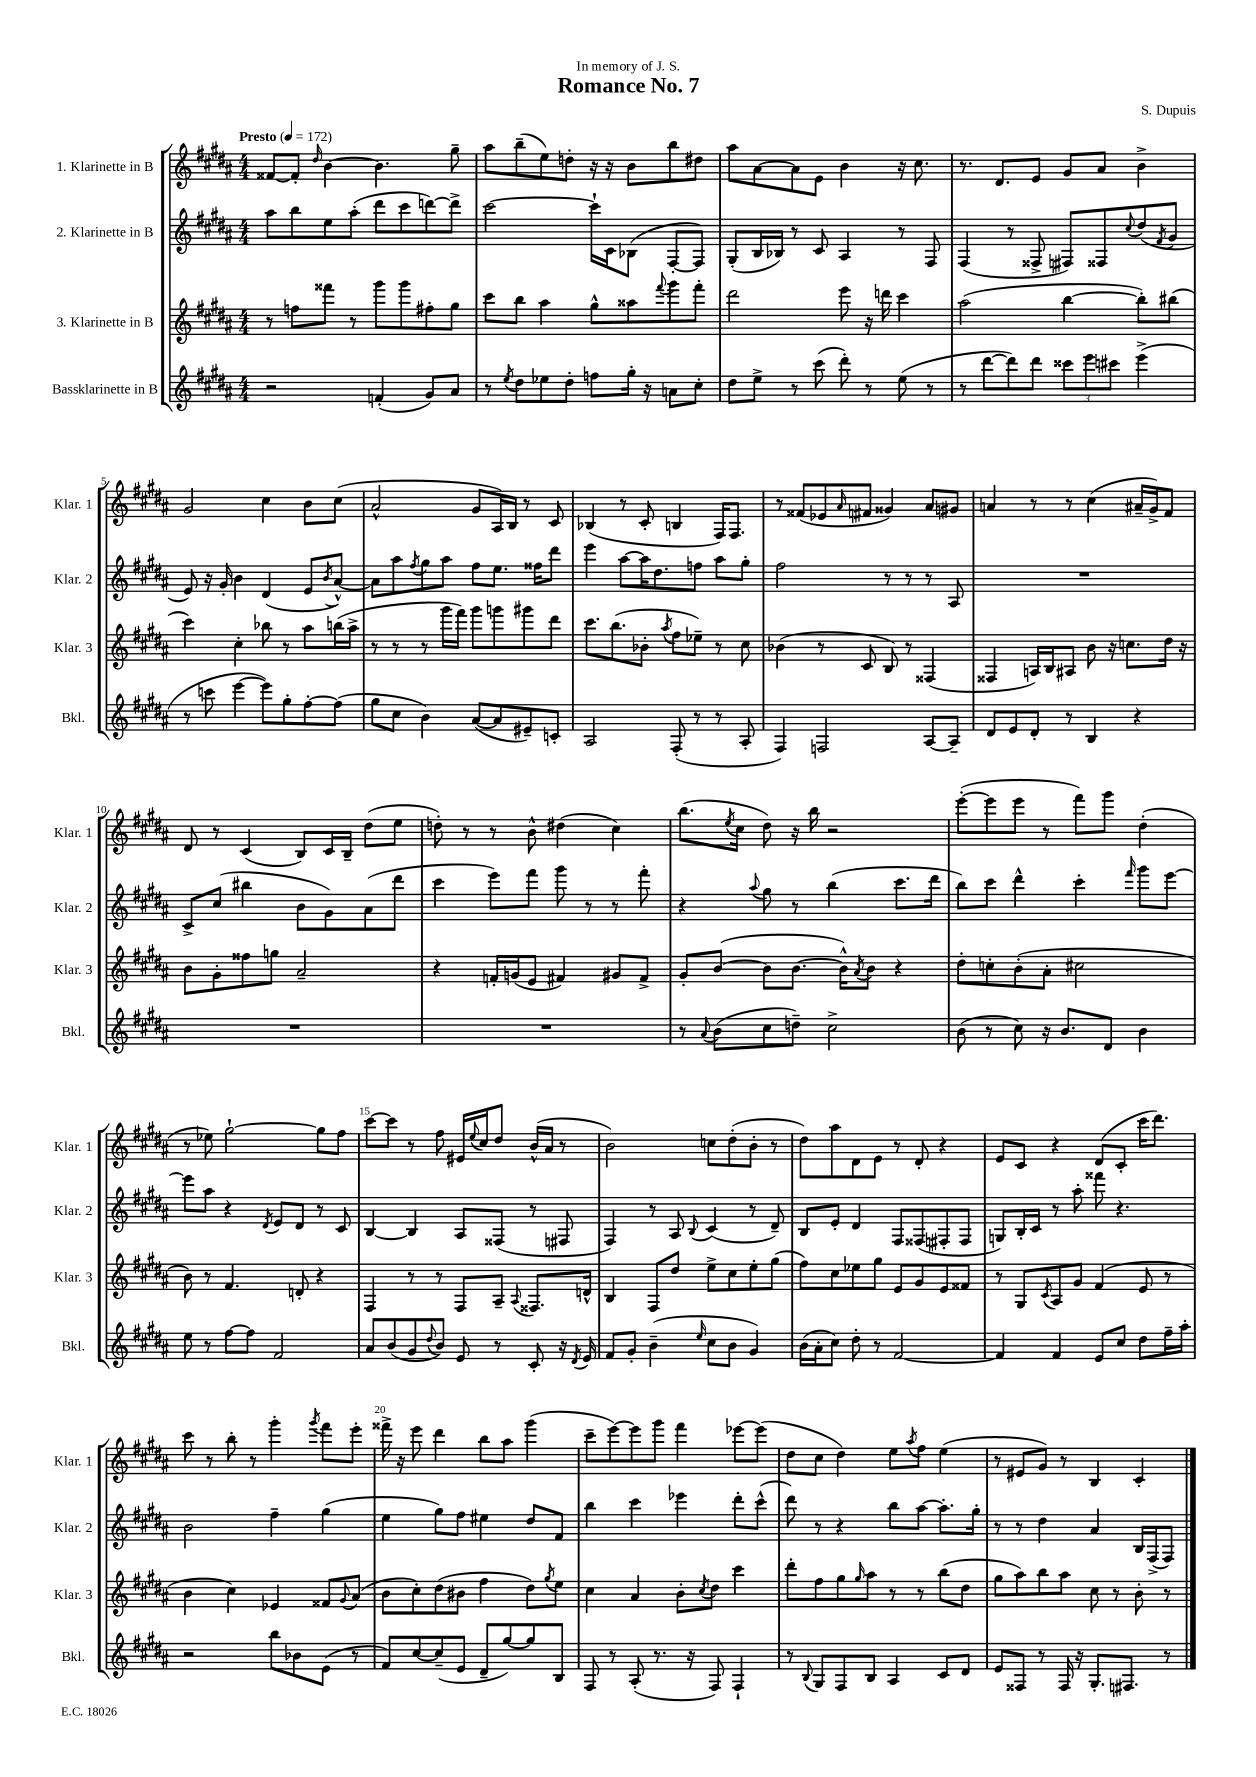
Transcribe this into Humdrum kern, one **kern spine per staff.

**kern	**kern	**kern	**kern
*part4	*part3	*part2	*part1
*staff4	*staff3	*staff2	*staff1
*I"Bassklarinette in B	*I"3. Klarinette in B	*I"2. Klarinette in B	*I"1. Klarinette in B
*I'Bkl.	*I'Klar. 3	*I'Klar. 2	*I'Klar. 1
*clefG2	*clefG2	*clefG2	*clefG2
*k[f#c#g#d#a#]	*k[f#c#g#d#a#]	*k[f#c#g#d#a#]	*k[f#c#g#d#a#]
*M4/4	*M4/4	*M4/4	*M4/4
*MM172	*MM172	*MM172	*MM172
=1	=1	=1	=1
!	!	!	!LO:TX:a:B:t=Presto
2r	8r	8aa#\L	[8f##X/L
.	8ffn\L	8bb\	8f##'/J]
.	.	.	16qqdd#/
.	8fff##X\J	8ee\	[4b\
.	8r	(8aa#'\J	.
(4fn'/	8ggg#\L	8ddd#\L	4.b\]
.	8ggg#\	8ccc#\	.
8g#/L)	8ff#X'\	[8dddn\)	.
8a#/J	8gg#\J	8ddd^\J]	8gg#~\
=2	=2	=2	=2
8r	8ccc#\L	[2ccc#\	8aa#\L
8qee/	.	.	.
8dd#\L	8bb\J	.	(8bb~\
8ee-X\	4aa#\	.	8ee\)
8dd#'\J	.	.	8ddn'\J
8ffn\L	8gg#^^\L	16ccc#`\LL]	16r
.	.	16c#\J	16r
16gg#'\Jk	8aa##X\	(8B-X\J	8b\L
16r	.	.	.
.	8qqfff#/	.	.
8an\L	8ggg#\	[8F#'/L	8bb\
8cc#'\J	8fff#'\J	8F#/J])	8dd#X\J
=3	=3	=3	=3
8dd#\L	2ddd#\	(8G#'/L	8aa#\L
8ee^\J	.	16B/L	[8a#\
.	.	16B-X/JJ)	.
8r	.	8r	8a#\]
(8ccc#\	.	8c#/	8e\J
8ddd#'\)	8eee\	4A#/	4b\
8r	16r	.	.
.	16dddn\	.	.
(8ee\	4ccc#\	8r	16r
.	.	.	8.cc#\
8r	.	8F#/	.
=4	=4	=4	=4
8r	(2aa#\	(4F#/	8.r
[8ddd#\L	.	.	.
.	.	.	8.d#/L
8ddd#\])	.	8r	.
8ddd#\J	.	8F##X^/	8e/J
12ccc##X\L	[4bb\	8F#X/L)	8g#/L
12eee\	.	.	.
.	.	8F##X/	8a#/J
12ccc#X\J	.	.	.
.	.	8qqcc#/	.
(4eee^\	8bb'\L])	(8dd#/	4b^\
.	.	8qf#/	.
.	(8bb#X\J	8g#/J	.
!!LO:LB:g=z
=5	=5	=5	=5
8r	4ccc#\)	8e/)	2g#/
8cccn\	.	16r	.
.	.	16g#'/	.
[4eee\	4cc#'\	4b\	.
8eee\L])	8bb-X\	(4d#/	4cc#\
8gg#'\	8r	.	.
[8ff#'\	8aa#\L	8e/L	8b\L
.	.	8qb/	.
(8ff#\J]	(16bbn\L	[8a#^^/J)	(8cc#\J
.	16aa#^\JJ	.	.
=6	=6	=6	=6
8gg#\L	8r	8a#\L]	2a#^^/
8cc#\J	8r	8aa#\	.
.	.	8qff#/	.
4b\)	8r	8gg#\	.
.	16ggg#\LL	8aa#\J	.
.	16fff#\JJ)	.	.
([8a#/L	8ggg#\L	8ff#\L	8g#/L
8a#/]	8gggn\	8.ee\J	16A#/L)
.	.	.	16B/JJ
8e#X~/)	8ggg#X\	.	8r
.	.	16ff##X\KL	.
8cn'/J	8ddd#\J	8ddd#\J	8c#/
=7	=7	=7	=7
2A#/	8.ccc#\L	4eee\	(4B-X/
.	(8.bb\	.	.
.	.	[8aa#\L	8r
.	8b-X'\J	16aa#\K]	8c#'/
.	.	8.dd#\	.
.	8qaa#/	.	.
(8F#'/	8ff#\L	.	4Bn/
8r	8ee-X~\J)	8ffn\J	.
8r	8r	8aa#\L	16F#/KL)
.	.	.	8.F#/J
8A#'/	8cc#\	8gg#'\J	.
=8	=8	=8	=8
4F#/)	(4b-X\	2ff#\	8r
.	.	.	(8f##X/L
2Fn/	8r	.	8e-X/
.	.	.	16qqa#/
.	8c#/	.	8f#X/J
.	8B/)	8r	4g##X/)
.	8r	8r	.
[8A#/L	(4F##X/	8r	8a#/L
8A#~/J]	.	8A#/	8g#X/J
=9	=9	=9	=9
8d#/L	4F##X/	1r	4an/
8e/	.	.	.
8d#'/J	16An/LL)	.	8r
.	16B/J	.	.
8r	8A#X/J	.	8r
4B/	8b\	.	(4cc#\
.	16r	.	.
.	8.ccn\L	.	.
4r	.	.	16a#X~/LL
.	.	.	16g#^/J)
.	16dd#\Jk	.	8f#/J
.	16r	.	.
!!LO:LB:g=z
=10	=10	=10	=10
1r	8b\L	8c#^/L	8d#/
.	8g#'\	(8cc#/J	8r
.	8ff##X\	4bb#X\	(4c#/
.	8ggn\J	.	.
.	2a#~/	8b\L	8B/L)
.	.	8g#\)	16c#/L
.	.	.	16B~/JJ
.	.	(8a#\	(8dd#\L
.	.	8ddd#\J	8ee\J
=11	=11	=11	=11
1r	4r	4ccc#\	8ddn'\)
.	.	.	8r
.	16fn'/LL	8eee\L)	8r
.	(16gn/J	.	.
.	8e/J	8fff#\J	8b^^\
.	4f#X/)	8ggg#\	(4dd#X\
.	.	8r	.
.	8g#X/L	8r	4cc#\)
.	8f#^/J	8fff#'\	.
=12	=12	=12	=12
8r	8g#'/L	4r	(8.bb\L
8qqa#/	.	.	.
(8b\L	([8b/J	.	.
.	.	.	8qee/
.	.	.	16cc#\Jk
.	.	8qqaa#/	.
8cc#\	8b\L]	8gg#\	8dd#\)
8ddn~\J)	[8.b\J	8r	16r
.	.	.	16bb\
2cc#^\	.	(4bb\	2r
.	16b^^\KL])	.	.
.	8qa#/	.	.
.	8b\J	.	.
.	4r	8.ccc#\L	.
.	.	16ddd#\Jk	.
=13	=13	=13	=13
(8b\	8dd#'\L	8bb\L)	([8eee'\L
8r	8ccn'\	8ccc#\J	8eee\]
8cc#\)	(8b'\	4ddd#^^\	8eee\J
16r	8a#'\J	.	8r
8.b/L	.	.	.
.	2cc#X\	4ccc#'\	8fff#\L)
8d#/J	.	.	8ggg#\J
.	.	16qqfff#/	.
4b\	.	8ggg#\L	(4dd#'\
.	.	[8eee\J	.
!!LO:LB:g=z
=14	=14	=14	=14
8ee\	8b\)	8eee\L]	8r
8r	8r	8aa#\J	8ee-X\)
[8ff#\L	4.f#/	4r	[2gg#`\
8ff#\J]	.	.	.
.	.	8qd#/	.
2f#/	.	8e/L	.
.	8dn'/	8d#/J	.
.	4r	8r	8gg#\L]
.	.	8c#/	8ff#\J
=15	=15	=15	=15
8a#/L	4F#/	[4B/	[8ccc#\L
(8b/	.	.	8ccc#\J]
8g#/	8r	4B/]	8r
8qqdd#/	.	.	.
8b/J)	8r	.	8ff#\
8e/	8F#/L	8A#/L	16e#X/LL
.	.	.	8qqee/
.	.	.	16cc#/J
8r	8A#~/J	(8F##X/J	8dd#/J
.	8qqA#/	.	.
8c#'/	8.F##X/L	8r	(16b^^/LL
.	.	.	16a#/JJ
16r	.	8F#X/	8r
8qd#/	.	.	.
16e/	16dn^^/Jk	.	.
=16	=16	=16	=16
8f#/L	4B/	4F#/)	2b\)
8g#'/J	.	.	.
(4b~\	8F#/L	8r	.
.	8dd#/J	8A#/	.
16qqee/	.	8qqB/	.
8cc#\L	8ee^\L	(4c#/	8ccn\L
8b\J	8cc#\	.	(8dd#'\
4g#/)	8ee'\	8r	8b'\J
.	(8gg#\J	8d#~/)	8r
=17	=17	=17	=17
(16b\LL	8ff#\L)	8B/L	8dd#\L)
16a#'\J	.	.	.
8cc#\J)	8cc#\	8e'/J	8aa#\
8dd#'\	8ee-X\	4d#/	8d#\
8r	8gg#\J	.	8e\J
[2f#/	8e/L	8F#/L	8r
.	8g#/	(8F##X/	8d#'/
.	8e/	8F#X'/	4r
.	8f##X/J	8F#/J	.
=18	=18	=18	=18
4f#/]	8r	8Gn/L)	8e/L
.	8G#/L	16B'/L	8c#/J
.	.	16c#/JJ	.
.	8qc#/	.	.
4f#/	8A#/	8r	4r
.	8g#/J	8aa#'\	.
8e/L	(4f#/	8fff##X\	(8d#/L
8cc#/J	.	4.r	8c#'/J
8dd#\L	8e/	.	16ccc#\KL
.	.	.	8.ddd#\J)
16ff#~\L	8r	.	.
16aa#'\JJ	.	.	.
!!LO:LB:g=z
=19	=19	=19	=19
2r	4b\	2b\	8ccc#\
.	.	.	8r
.	4cc#\)	.	8bb'\
.	.	.	8r
8bb\L	4e-X/	4ff#~\	4ggg#'\
8b-X\	.	.	.
.	.	.	8qggg#/
(8e\J	8f##X/L	(4gg#\	8fff#\L
.	8qqg#/	.	.
8r	(8a#/J	.	8eee'\J
=20	=20	=20	=20
8f#/L)	8b\L	4ee\	16fff##X^\
.	.	.	16r
[8cc#/	8cc#'\)	.	8eee\
(8cc#~/]	(8dd#\	8gg#\L)	4ddd#\
8e/J	8b#X\J	8ff#\J	.
8d#~/L	4ff#\	4ee#X\	8bb\L
[8gg#/)	.	.	8aa#\J
8gg#/]	8dd#\L)	8dd#/L	(4ggg#\
.	8qgg#/	.	.
8B/J	8ee\J	8f#/J	.
=21	=21	=21	=21
8F#/	4cc#\	4bb\	8ccc#~\L
8r	.	.	[8eee\)
(8A#'/	4a#/	4ccc#\	8eee\]
8.r	.	.	8ggg#\J
.	8b'\L	4eee-X\	4fff#\
16r	.	.	.
.	8qcc#/	.	.
8F#/)	8dd#\J	.	.
4F#`/	4ccc#\	8ddd#'\L	[8eee-X\L
.	.	(8ccc#^^\J	(8eee-\J]
=22	=22	=22	=22
8r	8ddd#'\L	8ddd#\)	8dd#\L
8qqB/	.	.	.
8G#/L	8ff#\	8r	8cc#\J
8F#/	8gg#\	4r	4dd#\)
.	16qqgg#/	.	.
8B/J	8aa#\J	.	.
4A#/	8r	8bb\L	8ee\L
.	.	.	8qaa#/
.	8r	[8aa#\J	8ff#\J
8c#/L	(8bb\L	8.aa#'\L]	(4ee\
8d#/J	8dd#\J	.	.
.	.	16gg#'\Jk	.
=23	=23	=23	=23
8e/L	8gg#\L	8r	8r
8F##X/J	8aa#\)	8r	8e#X/L
8r	8bb\	4dd#\	8g#/J)
16F##/	8aa#\J	.	8r
16r	.	.	.
8.G#'/L	8cc#\	4a#/	4B/
.	8r	.	.
8.F#X/J	.	.	.
.	8b'\	16B/LL	4c#'/
.	.	(16F#^/J	.
8r	8r	8F#/J)	.
==	==	==	==
*-	*-	*-	*-
